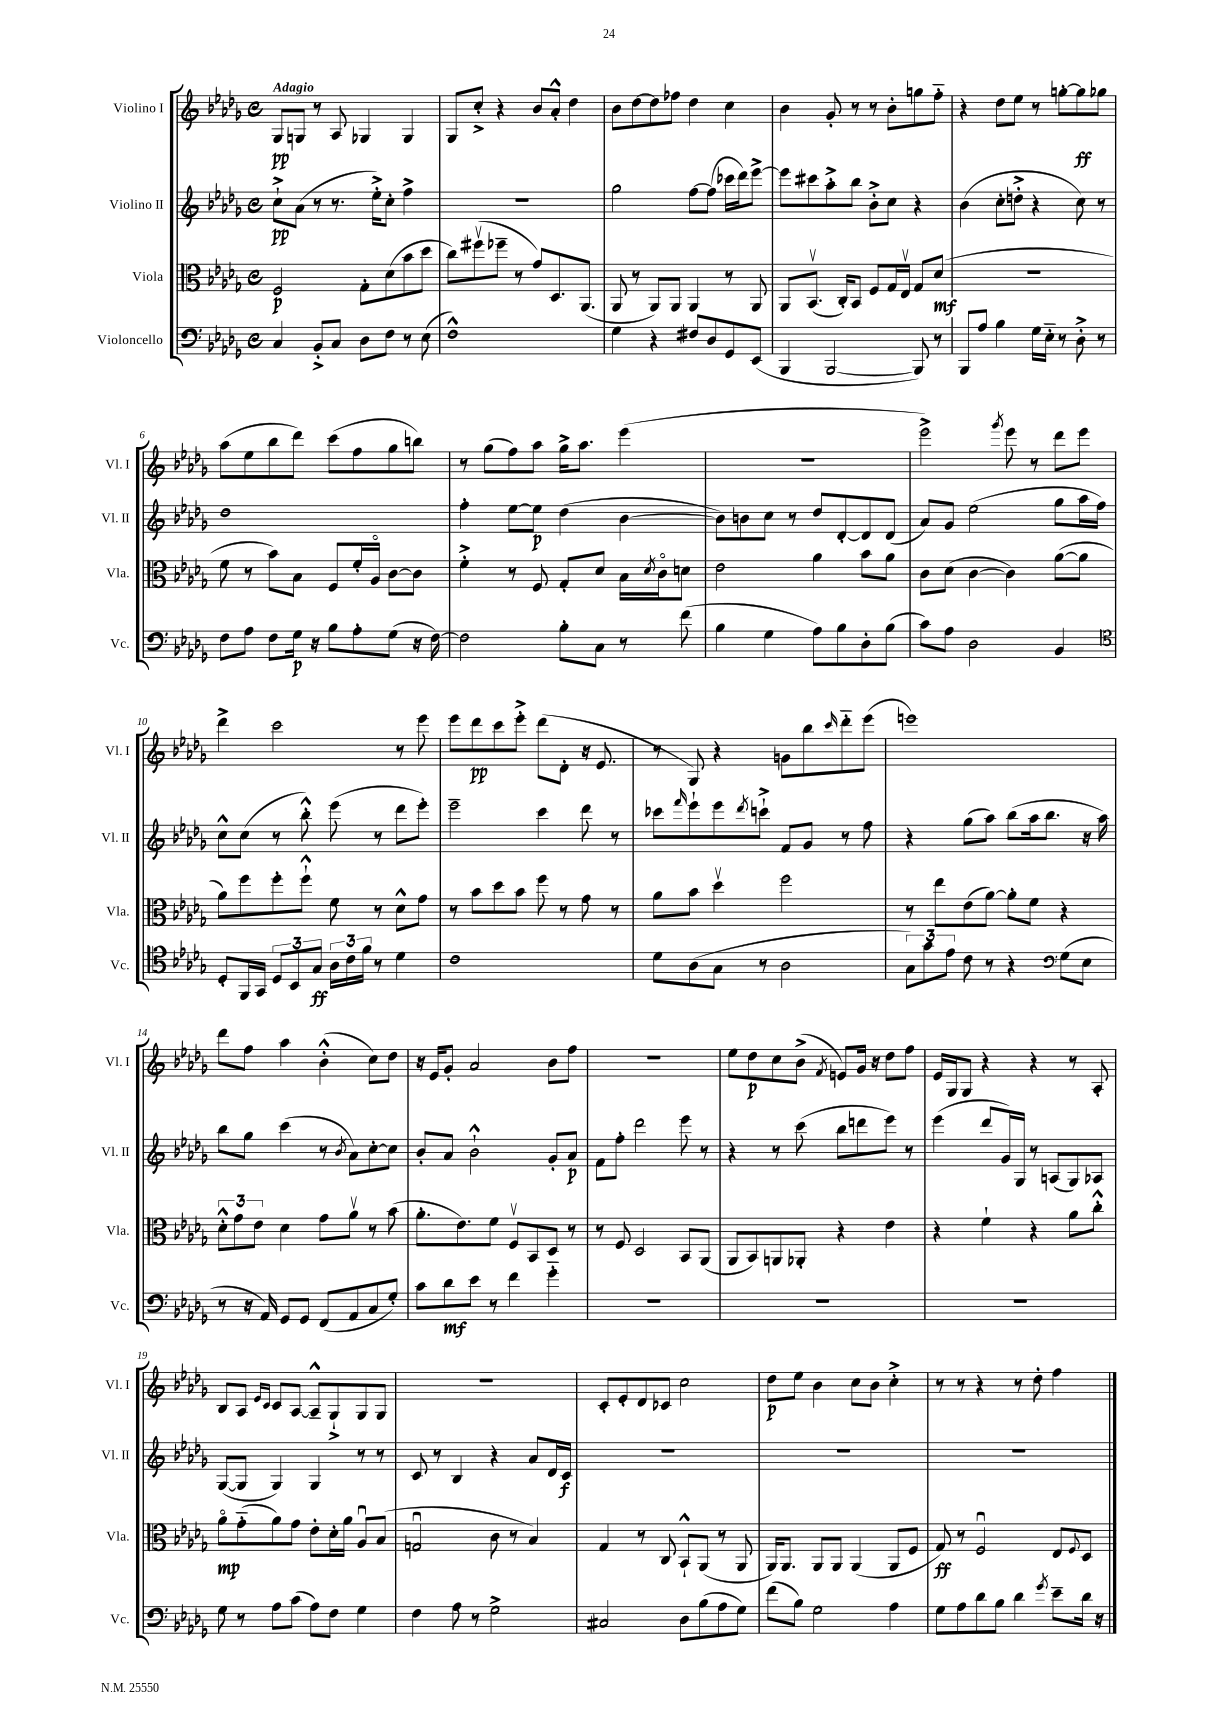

**kern	**dynam	**kern	**dynam	**kern	**dynam	**kern	**dynam
*part4	*part4	*part3	*part3	*part2	*part2	*part1	*part1
*staff4	*staff4	*staff3	*staff3	*staff2	*staff2	*staff1	*staff1
*I"Violoncello	*	*I"Viola	*	*I"Violino II	*	*I"Violino I	*
*I'Vc.	*	*I'Vla.	*	*I'Vl. II	*	*I'Vl. I	*
*clefF4	*	*clefC3	*	*clefG2	*	*clefG2	*
*k[b-e-a-d-g-]	*	*k[b-e-a-d-g-]	*	*k[b-e-a-d-g-]	*	*k[b-e-a-d-g-]	*
*M4/4	*	*M4/4	*	*M4/4	*	*M4/4	*
*met(c)	*	*met(c)	*	*met(c)	*	*met(c)	*
=1	=1	=1	=1	=1	=1	=1	=1
!	!	!	!	!	!	!LO:TX:a:B:t=Adagio	!
4C/	.	2F/	p	8cc`^\L	pp	8G-/L	pp
.	.	.	.	(8a-\J	.	8Gn/J	.
8BB-'^/L	.	.	.	8r	.	8r	.
8C/J	.	.	.	8.r	.	8A-/	.
8D-\L	.	8G-'\L	.	.	.	4G-X/	.
.	.	.	.	16ee-'^\KL)	.	.	.
8F\J	.	(8d-\	.	8cc'\J	.	.	.
8r	.	8b-\	.	4ff^\	.	4G-/	.
(8E-\	.	8dd-\J	.	.	.	.	.
=2	=2	=2	=2	=2	=2	=2	=2
1F^^)	.	8cc\L)	.	1r	.	8G-/L	.
.	.	(8ff#Xv\	.	.	.	8cc'^/J	.
.	.	8ff-X~\J	.	.	.	4r	.
.	.	8r	.	.	.	.	.
.	.	8g-/L)	.	.	.	8b-/L	.
.	.	8.D-/	.	.	.	8a-'^^/J	.
.	.	.	.	.	.	4dd-\	.
.	.	(8.AA-/J	.	.	.	.	.
=3	=3	=3	=3	=3	=3	=3	=3
4G-\	.	8AA-/	.	2gg-\	.	8b-\L	.
.	.	8r	.	.	.	[8dd-\	.
4r	.	8AA-/L)	.	.	.	8dd-\]	.
.	.	8AA-/J	.	.	.	8ff-X\J	.
8F#X/L	.	4AA-/	.	[8ff\L	.	4dd-\	.
8D-/	.	.	.	(8ff\J]	.	.	.
8GG-/	.	8r	.	16ccc-X\LL	.	4cc\	.
.	.	.	.	16ddd-\J)	.	.	.
(8EE-/J	.	8AA-/	.	[8eee-^\J	.	.	.
=4	=4	=4	=4	=4	=4	=4	=4
4BBB-/	.	8AA-/L	.	8eee-\L]	.	4b-\	.
.	.	(8.BB-v/J	.	8ccc#X\	.	.	.
[2BBB-/	.	.	.	8aa-'^\	.	8g-'/	.
.	.	16C'/KL)	.	.	.	.	.
.	.	8BB-/J	.	8bb-\J	.	8r	.
.	.	8F/L	.	8b-'^\L	.	8r	.
.	.	16G-/L	.	8cc\J	.	8b-'\L	.
.	.	16E-v/JJ	.	.	.	.	.
8BBB-/])	.	8G-/L	.	4r	.	8ggn\	.
8r	.	(8d-/J	mf	.	.	8ff\J	.
=5	=5	=5	=5	=5	=5	=5	=5
8BBB-/L	.	1r	.	(4b-\	.	4r	.
8A-/J	.	.	.	.	.	.	.
4B-\	.	.	.	8cc'\L	.	8dd-\L	.
.	.	.	.	8ddn'^\J	.	8ee-\J	.
16G-\LL	.	.	.	4r	.	8r	.
16E-\JJ	.	.	.	.	.	.	.
8r	.	.	.	.	.	[8ggn'\L	.
8D-'^\	.	.	.	8cc\)	.	8gg\]	ff
8r	.	.	.	8r	.	8gg-X\J	.
!!LO:LB:g=z
=6	=6	=6	=6	=6	=6	=6	=6
8F\L	.	8f\	.	1dd-	.	(8aa-\L	.
8A-\J	.	8r	.	.	.	8ee-\	.
8F\L	.	8b-\L)	.	.	.	8bb-\	.
16G-\Jk	p	8B-\J	.	.	.	8ddd-\J)	.
16r	.	.	.	.	.	.	.
8B-\L	.	8F/L	.	.	.	(8ccc\L	.
8A-'\	.	16f'/L	.	.	.	8ff\	.
.	.	16A-/JJ	.	.	.	.	.
(8G-\J	.	[8c\L	.	.	.	8gg-\	.
16r	.	8c\J]	.	.	.	8bbn\J)	.
[16F\)	.	.	.	.	.	.	.
=7	=7	=7	=7	=7	=7	=7	=7
2F\]	.	4f'^\	.	4ff'\	.	8r	.
.	.	.	.	.	.	(8gg-\L	.
.	.	8r	.	[8ee-\L	.	8ff\)	.
.	.	8F/	.	8ee-\J]	p	8aa-\J	.
8B-'\L	.	8G-'/L	.	(4dd-\	.	16gg-^\KL	.
.	.	.	.	.	.	8.aa-\J	.
8C\J	.	8d-/J	.	.	.	.	.
8r	.	16B-\LL	.	[4b-\	.	(4eee-\	.
.	.	8qd-/	.	.	.	.	.
.	.	16c\J	.	.	.	.	.
(8f\	.	8dn\J	.	.	.	.	.
=8	=8	=8	=8	=8	=8	=8	=8
4B-\	.	2e-\	.	8b-\L])	.	1r	.
.	.	.	.	8bn\	.	.	.
4G-\	.	.	.	8cc\J	.	.	.
.	.	.	.	8r	.	.	.
8A-\L)	.	4a-\	.	8dd-/L	.	.	.
8B-\	.	.	.	[8d-'/	.	.	.
8D-'\	.	8b-\L	.	8d-/]	.	.	.
(8B-\J	.	8a-\J	.	(8d-/J	.	.	.
=9	=9	=9	=9	=9	=9	=9	=9
8c\L)	.	8c\L	.	8a-/L)	.	2eee-^\)	.
8A-\J	.	(8d-\J	.	8g-/J	.	.	.
2D-\	.	[4c\	.	(2ee-\	.	.	.
.	.	.	.	.	.	8qggg-/	.
.	.	4c\])	.	.	.	8eee-\	.
.	.	.	.	.	.	8r	.
4BB-/	.	([8a-\L	.	8gg-\L	.	8ddd-\L	.
.	.	8a-\J]	.	16aa-\L	.	8eee-\J	.
.	.	.	.	16ff\JJ)	.	.	.
!!LO:LB:g=z
=10	=10	=10	=10	=10	=10	=10	=10
*clefC4	*	*	*	*	*	*	*
8D-'/L	.	8a-\L)	.	8cc^^\L	.	4ddd-^\	.
16FF/L	.	8ff\	.	(8cc\J	.	.	.
16GG-/JJ	.	.	.	.	.	.	.
12D-/L	.	8ff'\	.	8r	.	2ccc\	.
12BB-/	.	.	.	.	.	.	.
.	.	8ff`^^\J	.	8bb-'^^\)	.	.	.
12G-/J	ff	.	.	.	.	.	.
24A-\LL	.	8f\	.	(8eee-\	.	.	.
24c\	.	.	.	.	.	.	.
24f\JJ	.	.	.	.	.	.	.
8r	.	8r	.	8r	.	.	.
4d-\	.	8d-^^\L	.	8ddd-\L	.	8r	.
.	.	8g-\J	.	8eee-'\J)	.	8eee-\	.
=11	=11	=11	=11	=11	=11	=11	=11
1c	.	8r	.	2eee-~\	.	8eee-\L	.
.	.	8b-\L	.	.	.	8ddd-\	pp
.	.	8dd-\	.	.	.	8ccc\	.
.	.	8b-\J	.	.	.	8eee-'^\J	.
.	.	8ff\	.	4ccc\	.	(8ddd-\L	.
.	.	8r	.	.	.	8d-'\J	.
.	.	8g-\	.	8ddd-\	.	16r	.
.	.	.	.	.	.	8.e-/	.
.	.	8r	.	8r	.	.	.
=12	=12	=12	=12	=12	=12	=12	=12
8d-\L	.	8a-\L	.	8ccc-X\L	.	8r	.
.	.	.	.	16qqfff/	.	.	.
(8A-\	.	8b-\J	.	8eee-`\	.	8G-/)	.
8G-\J	.	4dd-v\	.	8eee-\	.	4r	.
.	.	.	.	8qddd-/	.	.	.
8r	.	.	.	8cccn`^\J	.	.	.
2A-\	.	2ff\	.	8f/L	.	8gn\L	.
.	.	.	.	8g-/J	.	8bb-\	.
.	.	.	.	.	.	16qqccc/	.
.	.	.	.	8r	.	8ddd-\	.
.	.	.	.	8ff\	.	(8eee-\J	.
=13	=13	=13	=13	=13	=13	=13	=13
12G-\L)	.	8r	.	4r	.	1eeen)	.
12g-\	.	.	.	.	.	.	.
.	.	8ee-\L	.	.	.	.	.
12e-\J	.	.	.	.	.	.	.
8c\	.	(8e-\	.	(8gg-\L	.	.	.
8r	.	[8a-\J)	.	8aa-\J)	.	.	.
4r	.	8a-'\L]	.	(8bb-\L	.	.	.
.	.	8f\J	.	16aa-\k	.	.	.
.	.	.	.	8.bb-\J	.	.	.
*clefF4	*	*	*	*	*	*	*
(8G-\L	.	4r	.	.	.	.	.
8E-\J	.	.	.	16r	.	.	.
.	.	.	.	16aa-\)	.	.	.
!!LO:LB:g=z
=14	=14	=14	=14	=14	=14	=14	=14
8r	.	12d-'^^\L	.	8bb-\L	.	8ddd-\L	.
.	.	12g-\	.	.	.	.	.
16r	.	.	.	8gg-\J	.	8ff\J	.
.	.	12e-\J	.	.	.	.	.
16AA-/)	.	.	.	.	.	.	.
8GG-/L	.	4d-\	.	(4ccc\	.	4aa-\	.
8GG-/J	.	.	.	.	.	.	.
(8FF/L	.	8g-\L	.	8r	.	(4b-'^^\	.
.	.	.	.	8qb-/	.	.	.
8AA-/	.	8a-v\J	.	8a-\L)	.	.	.
8C/	.	8r	.	[8cc'\	.	8cc\L)	.
8G-'/J)	.	(8b-\	.	8cc\J]	.	8dd-\J	.
=15	=15	=15	=15	=15	=15	=15	=15
8c\L	.	8.a-'\L	.	8b-'/L	.	16r	.
.	.	.	.	.	.	16e-/KL	.
8d-\	mf	.	.	8a-/J	.	8g-'/J	.
.	.	8.e-\)	.	.	.	.	.
8e-\J	.	.	.	2b-`^^\	.	2a-/	.
8r	.	8f\J	.	.	.	.	.
4f\	.	8Fv/L	.	.	.	.	.
.	.	8BB-/	.	.	.	.	.
4g-\	.	8D-/J	.	8g-'/L	.	8b-\L	.
.	.	8r	.	8a-/J	p	8ff\J	.
=16	=16	=16	=16	=16	=16	=16	=16
1r	.	8r	.	8f\L	.	1r	.
.	.	8F/	.	8ff'\J	.	.	.
.	.	2D-/	.	2ddd-\	.	.	.
.	.	8BB-/L	.	8eee-\	.	.	.
.	.	(8AA-/J	.	8r	.	.	.
=17	=17	=17	=17	=17	=17	=17	=17
1r	.	8AA-/L	.	4r	.	8ee-\L	.
.	.	8BB-/)	.	.	.	8dd-\	p
.	.	8AAn/	.	8r	.	8cc\	.
.	.	8AA-X'/J	.	(8ccc\	.	(8b-^\J	.
.	.	.	.	.	.	8qf/	.
.	.	4r	.	8bb-\L	.	8en/L)	.
.	.	.	.	8dddn\	.	16g-/Jk	.
.	.	.	.	.	.	16r	.
.	.	4e-\	.	8eee-\J)	.	8dd-\L	.
.	.	.	.	8r	.	8ff\J	.
=18	=18	=18	=18	=18	=18	=18	=18
1r	.	4r	.	(4eee-\	.	16e-/LL	.
.	.	.	.	.	.	16G-/J	.
.	.	.	.	.	.	8G-/J	.
.	.	4f`\	.	8ddd-/L	.	4r	.
.	.	.	.	16g-/L)	.	.	.
.	.	.	.	16G-/JJ	.	.	.
.	.	4r	.	8r	.	4r	.
.	.	.	.	(8An/L	.	.	.
.	.	8a-\L	.	8G-/)	.	8r	.
.	.	8cc'^^\J	.	8A-X/J	.	8A-'/	.
!!LO:LB:g=z
=19	=19	=19	=19	=19	=19	=19	=19
8G-\	.	8a-\L	mp	([8G-/L	.	8B-/L	.
8r	.	(8g-\	.	8G-/J]	.	8A-/J	.
.	.	.	.	.	.	16qqe-/LL	.
.	.	.	.	.	.	16qqc/JJ	.
8A-\L	.	8a-\)	.	4G-/)	.	8c/L	.
(8c\J	.	8g-\J	.	.	.	[8A-/J	.
8A-\L)	.	8e-'\L	.	4G-/	.	8A-~^^/L]	.
8F\J	.	16d-'\L	.	.	.	8G-`^/	.
.	.	16a-\JJ	.	.	.	.	.
4G-\	.	8A-u/L	.	8r	.	8G-/	.
.	.	(8B-/J	.	8r	.	8G-/J	.
=20	=20	=20	=20	=20	=20	=20	=20
4F\	.	2Gnu/	.	8c/	.	1r	.
.	.	.	.	8r	.	.	.
8A-\	.	.	.	4B-/	.	.	.
8r	.	.	.	.	.	.	.
2G-^\	.	8c\	.	4r	.	.	.
.	.	8r	.	.	.	.	.
.	.	4B-/)	.	8a-/L	.	.	.
.	.	.	.	16d-/L	.	.	.
.	.	.	.	16c/JJ	f	.	.
=21	=21	=21	=21	=21	=21	=21	=21
2C#X/	.	4G-/	.	1r	.	8c'/L	.
.	.	.	.	.	.	8e-'/	.
.	.	8r	.	.	.	8d-/	.
.	.	8C/	.	.	.	8c-X/J	.
8D-\L	.	8BB-`^^/L	.	.	.	2cc\	.
(8B-\	.	(8AA-/J	.	.	.	.	.
8A-\	.	8r	.	.	.	.	.
8G-\J)	.	8AA-/	.	.	.	.	.
=22	=22	=22	=22	=22	=22	=22	=22
(8f\L	.	16AA-/KL)	.	1r	.	8dd-\L	p
.	.	8.AA-/J	.	.	.	.	.
8B-\J)	.	.	.	.	.	8ee-\J	.
2G-\	.	8AA-/L	.	.	.	4b-\	.
.	.	8AA-/J	.	.	.	.	.
.	.	(4AA-/	.	.	.	8cc\L	.
.	.	.	.	.	.	8b-\J	.
4A-\	.	8AA-/L	.	.	.	4cc'^\	.
.	.	8F/J	.	.	.	.	.
=23	=23	=23	=23	=23	=23	=23	=23
8G-\L	.	8G-/)	ff	1r	.	8r	.
8A-\	.	8r	.	.	.	8r	.
8d-\	.	2Fu/	.	.	.	4r	.
8B-\J	.	.	.	.	.	.	.
4d-\	.	.	.	.	.	8r	.
.	.	.	.	.	.	8dd-'\	.
8qg-/	.	.	.	.	.	.	.
8e-~\L	.	8E-/L	.	.	.	4ff\	.
.	.	8qqF/	.	.	.	.	.
16d-\Jk	.	8D-/J	.	.	.	.	.
16r	.	.	.	.	.	.	.
==	==	==	==	==	==	==	==
*-	*-	*-	*-	*-	*-	*-	*-
